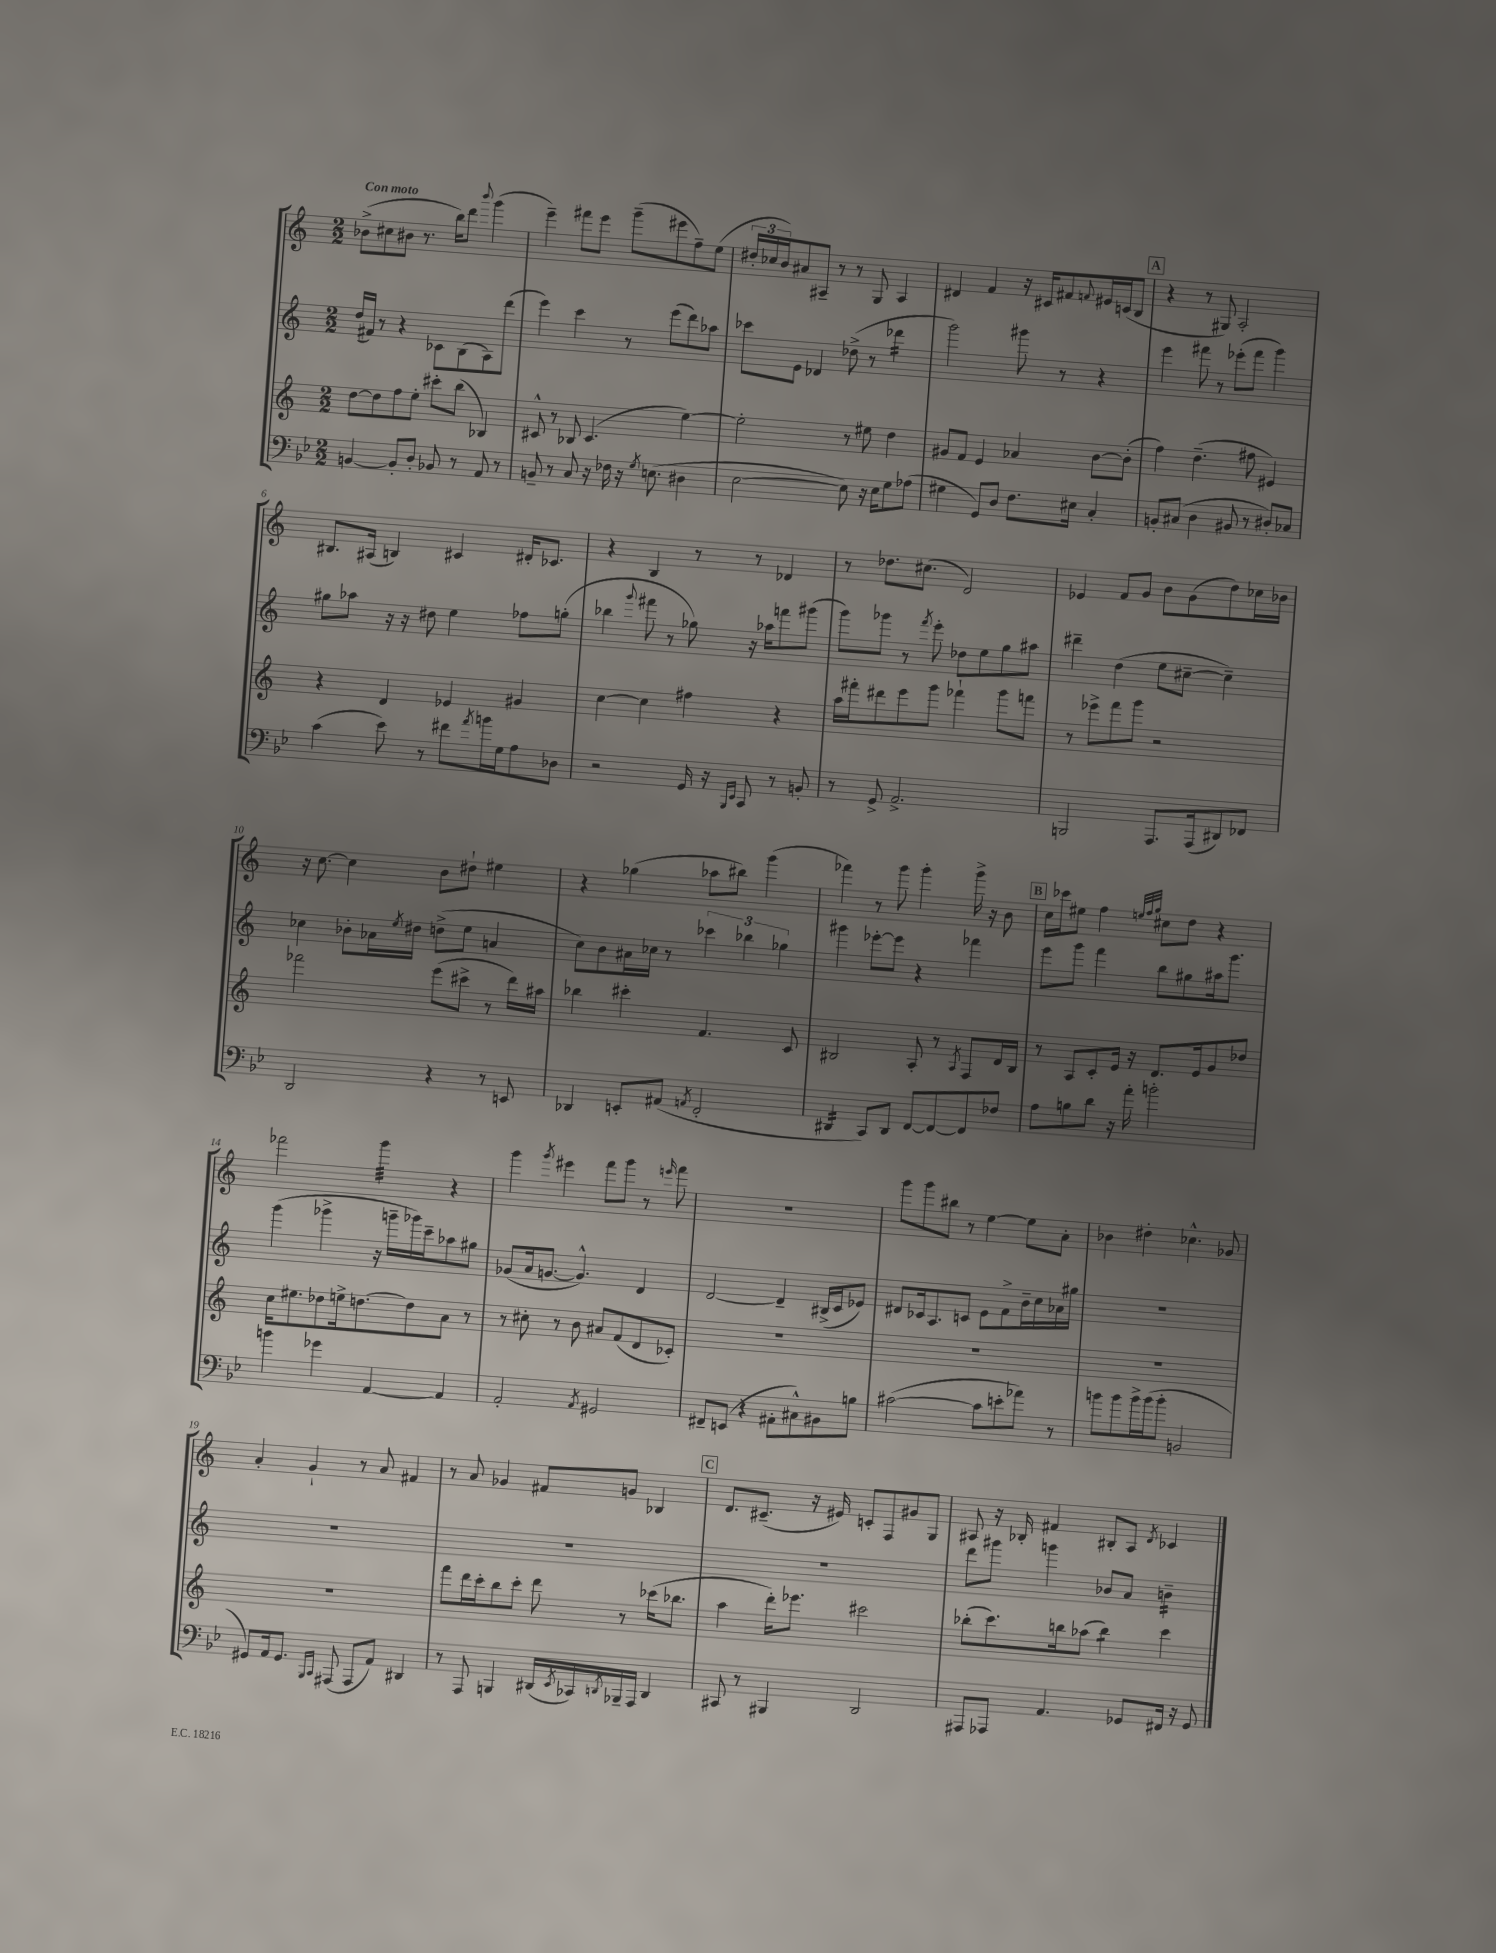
<<
\new StaffGroup <<
\new Staff = "s0" {
    \clef treble \key c \major \numericTimeSignature \time 2/2 \tempo "Con moto"
    bes'8->( cis''8 bis'8 r8. b''16) d'''8 \appoggiatura { b'''8 } g'''4( |
    e'''4--) fis'''8 e'''8 g'''8--( eis'''8 f''8--) e''8( |
    \tuplet 3/2 { dis''16-. ces''16 b'16) } ais'8 ais8-- r8 r8 g8 ais4 |
    dis'4 f'4 r16 cis'16 fis'8 \appoggiatura { f'8 } eis'16 c'16( b8 |
    \mark \markup { \box "A" } r4 r8 gis8) a2-. |
    bis8. ais16( b4) cis'4 dis'16-. ces'8. |
    r4 b4 r8 r8 des'4 |
    r8 des''8. cis''8.( d'2) |
    ees'4 f'8 g'8 b'8 g'8( d''8) ces''16 bes'16 |
    r16 c''8.~ c''4 b'8 dis''8-! eis''4 |
    r4 ges''4( aes''8 bis''8) g'''4( |
    fes'''4) r8 g'''8 g'''4-. g'''16-> r16 b'8 |
    \mark \markup { \box "B" } c''16 ces'''16 eis''8 f''4 \grace { e''32 f''32 g''32 } cis''8 d''8 r4 |
    fes'''2 g'''4:32 r4 |
    g'''4 \acciaccatura { g'''8 } eis'''4 f'''8 g'''8 r8 \grace { e'''16 } f'''8 |
    R1 |
    g'''8 g'''8 bis''8 r8 e''4~ e''8 a'8-. |
    bes'4 dis''4-. ces''4.-^ ges'8 |
    a'4-. g'4-! r8 a'8 fis'4 |
    r8 a'8 ges'4 fis'8 g'8 bes4 |
    \mark \markup { \box "C" } d'8. cis'8.--( r16 eis'16) c'8-. f8 gis'8 g8 |
    ais8 r16 bes16-. fis'4 bis8-. ais8 \acciaccatura { d'8 } ces'4 \bar "|." |
}
\new Staff = "s1" {
    \clef treble \key c \major \numericTimeSignature \time 2/2
    d''16( fis'16) r8 r4 ces'8 b8( a8) d'''8( |
    e'''4) c'''4 r8 e'''8( d'''8) aes''8 |
    ces'''8 e'8 des'4 des''8->( r8 des'''4:16 |
    g'''2) gis'''8 r8 r4 |
    \mark \markup { \box "A" } e'''4 fis'''8 r8 ees'''8-.( fis'''8 g'''4) |
    gis''8 aes''8 r16 r16 dis''8 e''4 fes''8 g''8-.( |
    bes''4 \appoggiatura { g'''8 } fis'''8 r8 ges''8) r16 aes''16 f'''8 gis'''8( |
    g'''8) ges'''8 r8 \acciaccatura { f'''8 } e'''8-. des''8 e''8 g''8 ais''8 |
    dis'''4-- d''4( e''8 cis''8~-- cis''4--) |
    ces''4 bes'8-. aes'16 \acciaccatura { e''8 } dis''16 d''8->( e''8 a'4 |
    c''8) b'8 ais'16 ces''16 r8 \tuplet 3/2 { ces'''4 bes''4 ges''4 } |
    gis'''4 ees'''8~-. ees'''8 r4 fes'''4 |
    \mark \markup { \box "B" } e'''8 g'''8 f'''4 b''8 gis''8 ais''16 g'''8. |
    g'''4( ges'''4-> r16 g'''16-- ges'''16) c'''16-- aes''8 gis''8 |
    ges'8( a'16 g'8.~ g'4.-^) d'4 |
    d'2~ d'4-- bis16->( c'16 ees'8) |
    dis'8 ces'16 a8. c'8 e'8 f'8-> b'16-- c''16 aes'16 gis''16 |
    R1 |
    R1 |
    R1 |
    \mark \markup { \box "C" } R1 |
    d'''8 gis'''8 g'''4 bes'8 a'8 b'4:16-- \bar "|." |
}
\new Staff = "s2" {
    \clef treble \key c \major \numericTimeSignature \time 2/2
    d''8~ d''8 f''8 e''8-. cis'''8-. b''8( bes4) |
    cis'8-^ r8 bes8 cis'4.( e''4~) |
    e''2-. r8 eis''8 d''4 |
    gis'8 f'8 e'4 aes'4 b'8~ b'8-.( |
    \mark \markup { \box "A" } f''4) d''4.--( fis''8 eis'4) |
    r4 d'4 ees'4 gis'4 |
    c''4~ c''4 fis''4 r4 |
    a''16 fis'''16-. dis'''8 e'''8 g'''8 fes'''4-! g'''8 f'''8 |
    r8 ees'''8-> f'''8 g'''8 r2 |
    fes'''2 e'''8( cis'''8-> r8 d'''16) ais''16 |
    bes''4 cis'''4-. f'4. c'8 |
    bis2 a8-. r8 \acciaccatura { a8 } f8 d'16 bis16 |
    \mark \markup { \box "B" } r8 a8 c'8-. e'16 r16 d'8. e'16 g'8 des''8 |
    c''16 eis''8. des''8 e''16-> d''8.~ d''8 a'8 r8 |
    r8 cis''8-. r8 b'8 ais'8 f'8( d'8 ces'8-.) |
    R1 |
    R1 |
    R1 |
    R1 |
    f'''8 d'''16 c'''16-. b''8 c'''8-. d'''8 r8 ces'''16( bes''8. |
    \mark \markup { \box "C" } a''4 d'''16-.) ees'''8. cis'''2 |
    bes''8-.( c'''8.) b''16 aes''8( b''4:8) c'''4 \bar "|." |
}
\new Staff = "s3" {
    \clef bass \key bes \major \numericTimeSignature \time 2/2
    b,4~ b,8-. d8-. bes,8 r8 a,8 r8 |
    b,8-- r8 c8 r16 fes16 r16 \acciaccatura { g8 } e8.( dis4 |
    ees2~ ees8) r16 ees16 g8 aes8( |
    gis4 g,8) d8 f8. eis16 c4-. |
    \mark \markup { \box "A" } b,8-. cis8( d4 bis,8 r8 dis8-.) ces8 |
    c'4( ees'8) r8 fis'8 \acciaccatura { a'8 } b'16 g16 a8 des8 |
    r2 g,16 r16 \grace { bes,,16 ees,16 } c,8 r8 b,8-. |
    r8 g,8-> a,2.-> |
    b,,2 a,,8. a,,16( dis,8) fes,8 |
    d,2 r4 r8 e,8 |
    des,4 e,8-. ais,8( \acciaccatura { a,8 } f,2-. |
    dis,4:16 c,8) dis,8 f,8~ f,8~ f,8 fes8 |
    \mark \markup { \box "B" } a8 b8 d'8 r16 a'16-. b'2-. |
    b'4 ges'4 a,4~ a,4 |
    a,2-. \acciaccatura { a,8 } gis,2 |
    fis,8-- e,8( r4 ais,8-. cis8-^) bis,8 b8 |
    cis'2~( cis'8 e'8-. aes'8) r8 |
    b'8 b'8 b'16-> b'16( b'8-. b,2 |
    gis,8) a,16 gis,8. \grace { bes,,16 c,16 } ais,,8( ais,,8 a,8) dis,4 |
    r8 a,,8 b,,4 dis,16( \acciaccatura { ees,8 } ces,16) \acciaccatura { d,8 } bes,,16-- a,,16 d,4 |
    \mark \markup { \box "C" } cis,8 r8 bis,,4 d,2 |
    ais,,8 aes,,8 a,4. ges,8 fis,16 r16 ges,8 \bar "|." |
}
>>
>>
